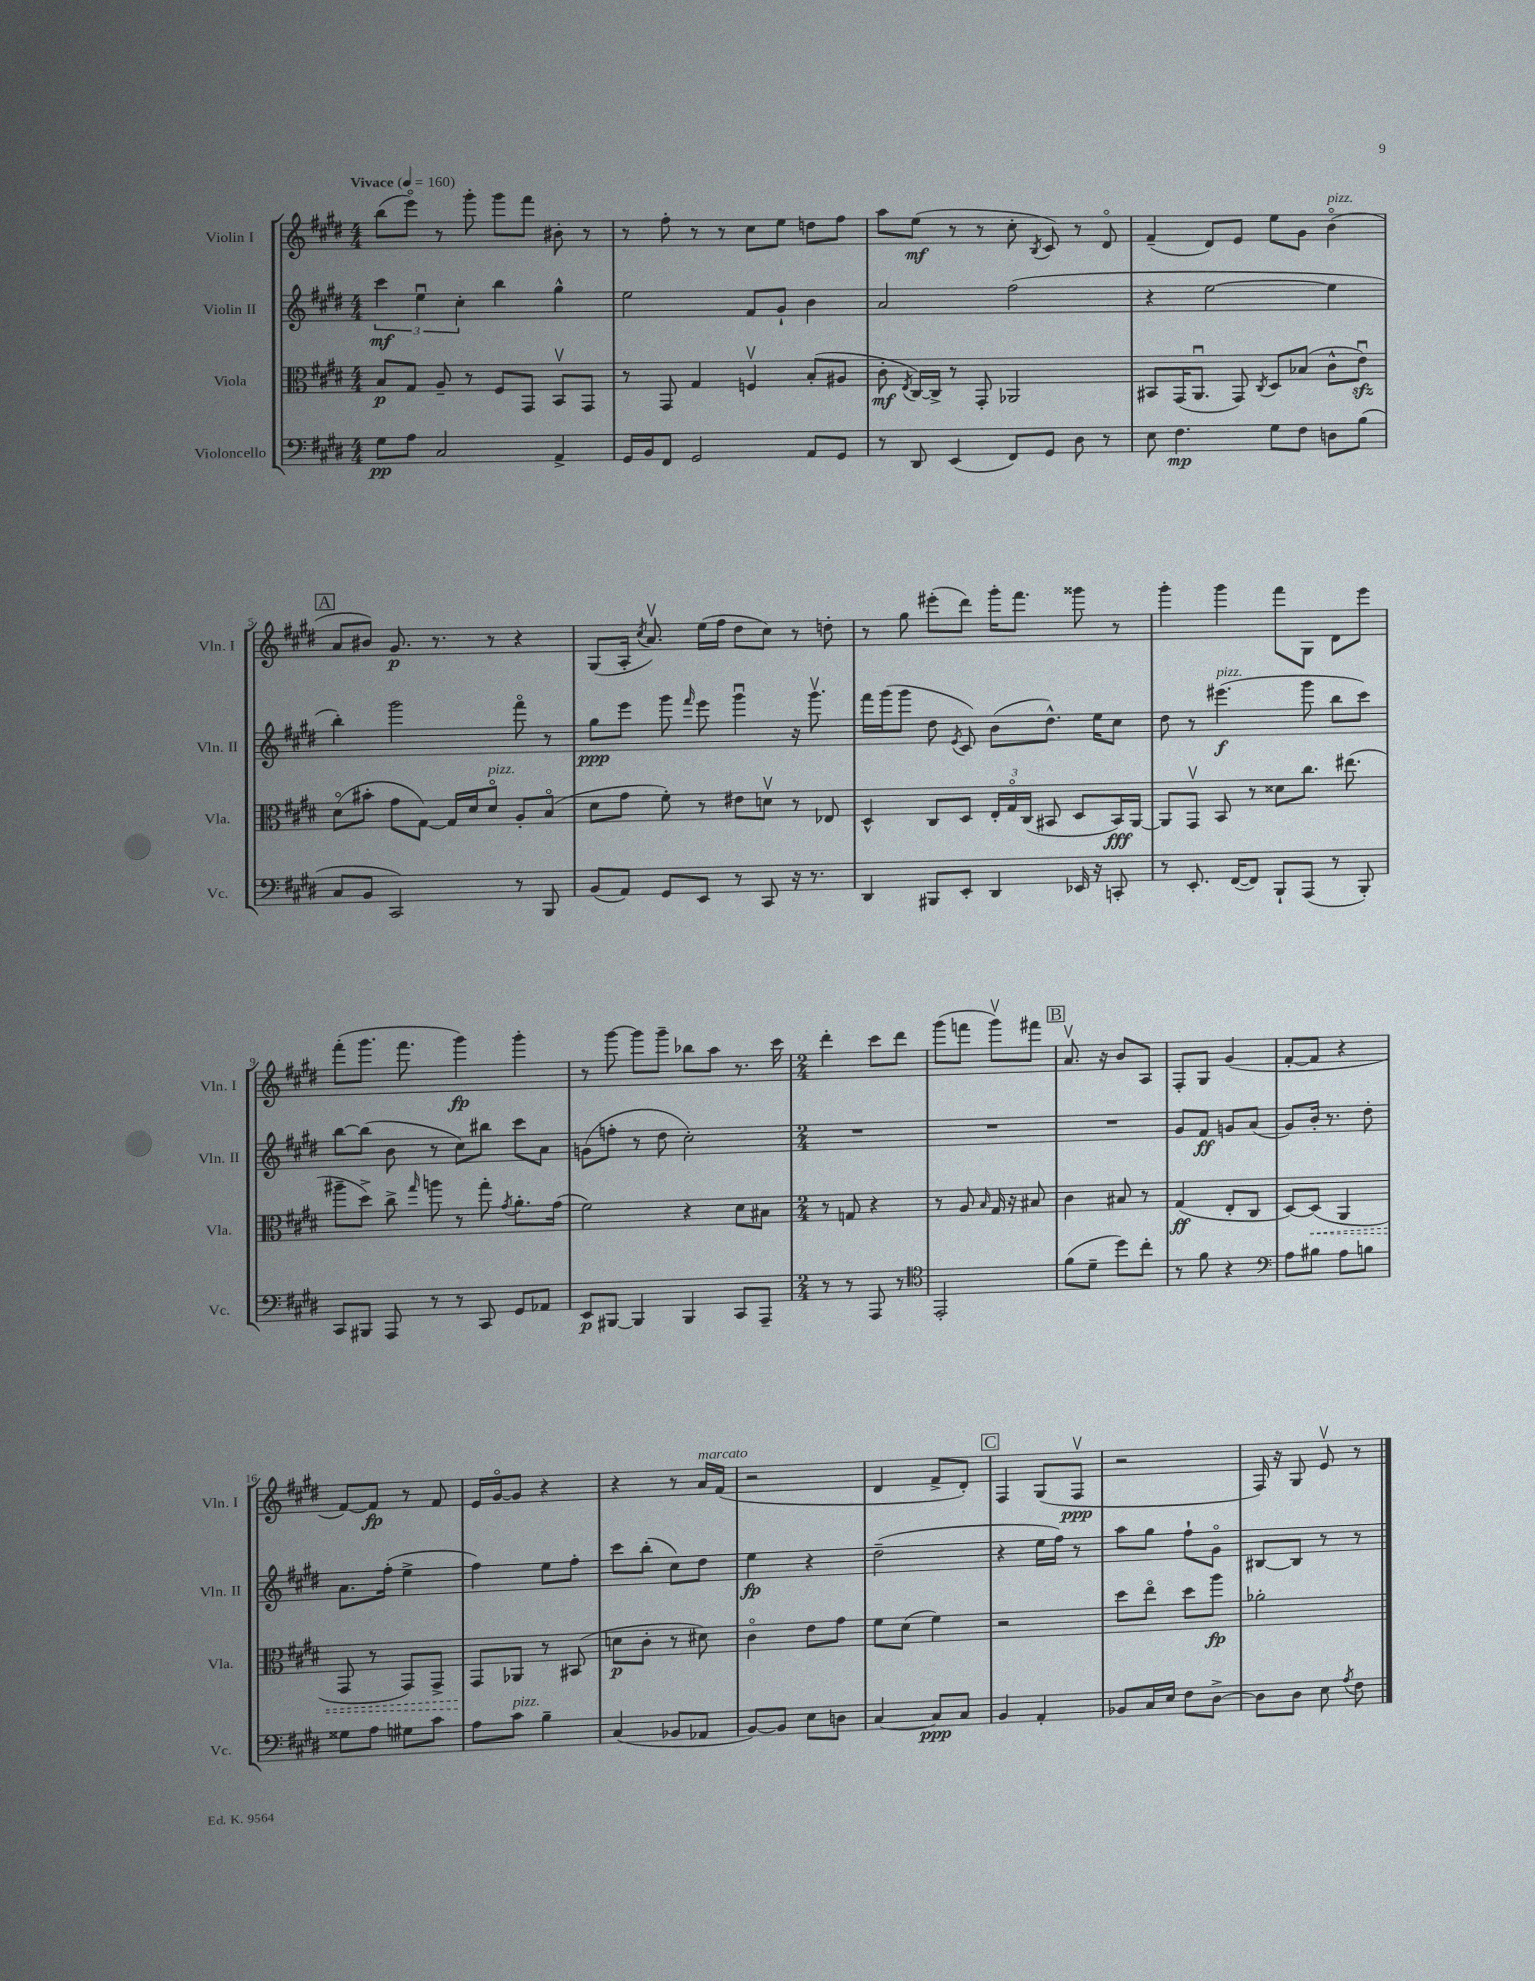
<<
\new StaffGroup <<
\new Staff = "s0" \with { instrumentName = "Violin I" shortInstrumentName = "Vln. I" } {
    \clef treble \key e \major \numericTimeSignature \time 4/4 \tempo "Vivace" 4 = 160
    \autoBeamOff b''8[( e'''8]\flageolet) r8 gis'''8-. gis'''8[ fis'''8] bis'8-. r8 |
    r8 fis''8-. r8 r8 cis''8[ e''8] d''8[ fis''8] |
    a''8[ e''8]\mf( r8 r8 cis''8-. \acciaccatura { b8 } cis'8) r8 dis'8\flageolet |
    fis'4--( dis'8[) e'8] e''8[ gis'8] b'4\flageolet^\markup { \italic "pizz." }( |
    \mark \markup { \box "A" } a'8[ bis'8]) gis'8.\p r8. r8 r4 |
    gis8[( a16]-. \acciaccatura { cis''8 } a'8.\upbow) e''16[( fis''16] dis''8[ cis''8]) r8 d''8-. |
    r8 gis''8 eis'''8[-.( dis'''8]) gis'''16[-. fis'''8.] gisis'''8 r8 |
    gis'''4-. gis'''4 fis'''8[ gis8] dis'8[ e'''8] |
    fis'''8[-.( gis'''8.] fis'''8. gis'''4\fp) gis'''4-. |
    r8 gis'''8~ gis'''8[ gis'''8]-- bes''8[ a''8] r8. cis'''16 |
    \numericTimeSignature \time 2/4 dis'''4-. cis'''8[ dis'''8] |
    gis'''8[( f'''8] gis'''8[\upbow) fis'''8] |
    \mark \markup { \box "B" } a'8.\upbow r16 b'8[ a8] |
    fis8[-. gis8] gis'4( |
    fis'8[~-. fis'8] r4 |
    fis'8[~) fis'8]\fp r8 fis'8 |
    e'16[ gis'16~\flageolet gis'8] r4 |
    r4 r8 a'16[^\markup { \italic "marcato" } fis'16]( |
    r2 |
    dis'4 fis'8[-> dis'8]-.) |
    \mark \markup { \box "C" } fis4 gis8[( fis8]\upbow\ppp |
    r2 |
    fis16) r16 gis8 e'8\upbow r8 \bar "|." |
}
\new Staff = "s1" \with { instrumentName = "Violin II" shortInstrumentName = "Vln. II" } {
    \clef treble \key e \major \numericTimeSignature \time 4/4
    \autoBeamOff \tuplet 3/2 { cis'''4\mf e''4\downbow cis''4-. } b''4 gis''4-^ |
    e''2 fis'8[ gis'8]-! b'4 |
    a'2 fis''2( |
    r4 e''2~ e''4 |
    \mark \markup { \box "A" } b''4-.) gis'''2 fis'''8\flageolet r8 |
    gis''8[\ppp e'''8] gis'''8 \grace { fis'''16 } e'''8 gis'''4\downbow r16 gis'''8.\upbow |
    fis'''16[ gis'''16( gis'''8] dis''8 \acciaccatura { e'8 } cis'8) b'8[( dis''8.]-^) e''16[ cis''8] |
    dis''8 r8 eis'''4.\f^\markup { \italic "pizz." }( gis'''8 b''8[ cis'''8]) |
    b''8[~ b''8]( b'8 r8 cis''8[) bis''8] cis'''8[ a'8] |
    g'8[( f''8]-. r8 dis''8 cis''2-.) |
    \numericTimeSignature \time 2/4 R2 |
    R2 |
    \mark \markup { \box "B" } R2 |
    gis'8[ fis'8]\ff g'8[ a'8]( |
    gis'8[) b'16]-. r8. dis''8-. |
    a'8.[ fis''16]-.( e''4-> |
    fis''4) e''8[ fis''8]-. |
    cis'''8[ b''8]-.( cis''8[) dis''8] |
    e''4\fp r4 |
    dis''2--( |
    \mark \markup { \box "C" } r4 e''16[ fis''16]) r8 |
    a''8[ gis''8] fis''8[-! gis'8]\flageolet |
    bis8[~ bis8] r8 r8 \bar "|." |
}
\new Staff = "s2" \with { instrumentName = "Viola" shortInstrumentName = "Vla." } {
    \clef alto \key e \major \numericTimeSignature \time 4/4
    \autoBeamOff b8[\p gis8] a8-- r8 fis8[ gis,8] b,8[\upbow gis,8] |
    r8 gis,8 gis4 f4\upbow b8[-.( ais8] |
    cis'8-.\mf \acciaccatura { e8 } cis16[~) cis16]-> r8 gis,8-. aes,2 |
    bis,8[ gis,16( a,8.]\downbow gis,8) \acciaccatura { cis8 } dis8[ bes8]( cis'8[-^ e'8]\downbow\sfz) |
    \mark \markup { \box "A" } dis'8[\flageolet( bis'8]-. gis'8[ gis8]~) gis16[ dis'16 dis'8]\flageolet^\markup { \italic "pizz." } a8[-. b8]\flageolet( |
    dis'8[ gis'8] fis'8-.) r8 eis'8[ d'8]\upbow r8 ees8 |
    dis4-^ cis8[ dis8] \tuplet 3/2 { e16[-. gis16\flageolet cis16]( } bis,8 dis8[ bis,16\fff) a,16]~ |
    a,8[ gis,8]\upbow b,8 r8 disis'8[ cis''8.] eis''8.( |
    ais''8[-- dis''8]->) cis''8-> \grace { gis''16 } a''8 r8 gis''8-. \acciaccatura { gis'8 } a'8.[-. gis'16]( |
    fis'2) r4 dis'8[ bis8] |
    \numericTimeSignature \time 2/4 r8 g8 r4 |
    r8 a8 \grace { b16 } gis16 r16 bis8 |
    \mark \markup { \box "B" } cis'4 bis8 r8 |
    gis4\ff( e8[-. cis8] |
    dis8[~) \once \override Hairpin.style = #'dashed-line dis8]\<( a,4 |
    gis,8 r8 gis,8[) gis,8]-> |
    gis,8[\! aes,8] r8 bis,8( |
    d'8[\p cis'8]-. r8 dis'8) |
    cis'4\flageolet e'8[ gis'8] |
    fis'8[ dis'8]( fis'4) |
    \mark \markup { \box "C" } r2 |
    dis''8[ e''8]\flageolet dis''8[ a''8]\fp |
    aes'2-. \bar "|." |
}
\new Staff = "s3" \with { instrumentName = "Violoncello" shortInstrumentName = "Vc." } {
    \clef bass \key e \major \numericTimeSignature \time 4/4
    \autoBeamOff gis8[\pp a8] cis2 a,4-> |
    gis,16[ b,16 fis,8] gis,2 a,8[ gis,8] |
    r8 dis,8 e,4( fis,8[) gis,8] dis8 r8 |
    e8 fis4.\mp gis8[ fis8] d8[ b8]( |
    \mark \markup { \box "A" } cis8[ b,8] cis,2) r8 b,,8 |
    b,8[( a,8]) gis,8[ e,8] r8 cis,8 r16 r8. |
    dis,4 bis,,8[ e,8]-. dis,4 ees,16 r16 c,8-. |
    r8 e,8.-. fis,16[~( fis,8]) b,,8[-! a,,8]( r8 b,,8-.) |
    cis,8[ bis,,8] a,,8 r8 r8 cis,8 gis,8[ aes,8] |
    e,8[\p bis,,8]~ bis,,4 bis,,4 cis,8[ a,,8]-- |
    \numericTimeSignature \time 2/4 r8 r8 a,,8 r8 |
    \clef tenor e,2-. |
    \mark \markup { \box "B" } fis'8[( dis'8]-- dis''8[) cis''8]-. |
    r8 fis'8 r4 |
    \clef bass a8[ bis8] a8[ b8] |
    gisis8[ a8] gis8[ cis'8] |
    a8[ cis'8]^\markup { \italic "pizz." } b4-- |
    cis4( bes,8[ aes,8] |
    b,8[~) b,8] e8[ d8] |
    cis4~ cis8[\ppp cis8] |
    \mark \markup { \box "C" } b,4 a,4-. |
    bes,8[ cis16 e16] fis8[ dis8]~-> |
    dis8[ dis8] e8 \acciaccatura { a8 } fis8 \bar "|." |
}
>>
>>
